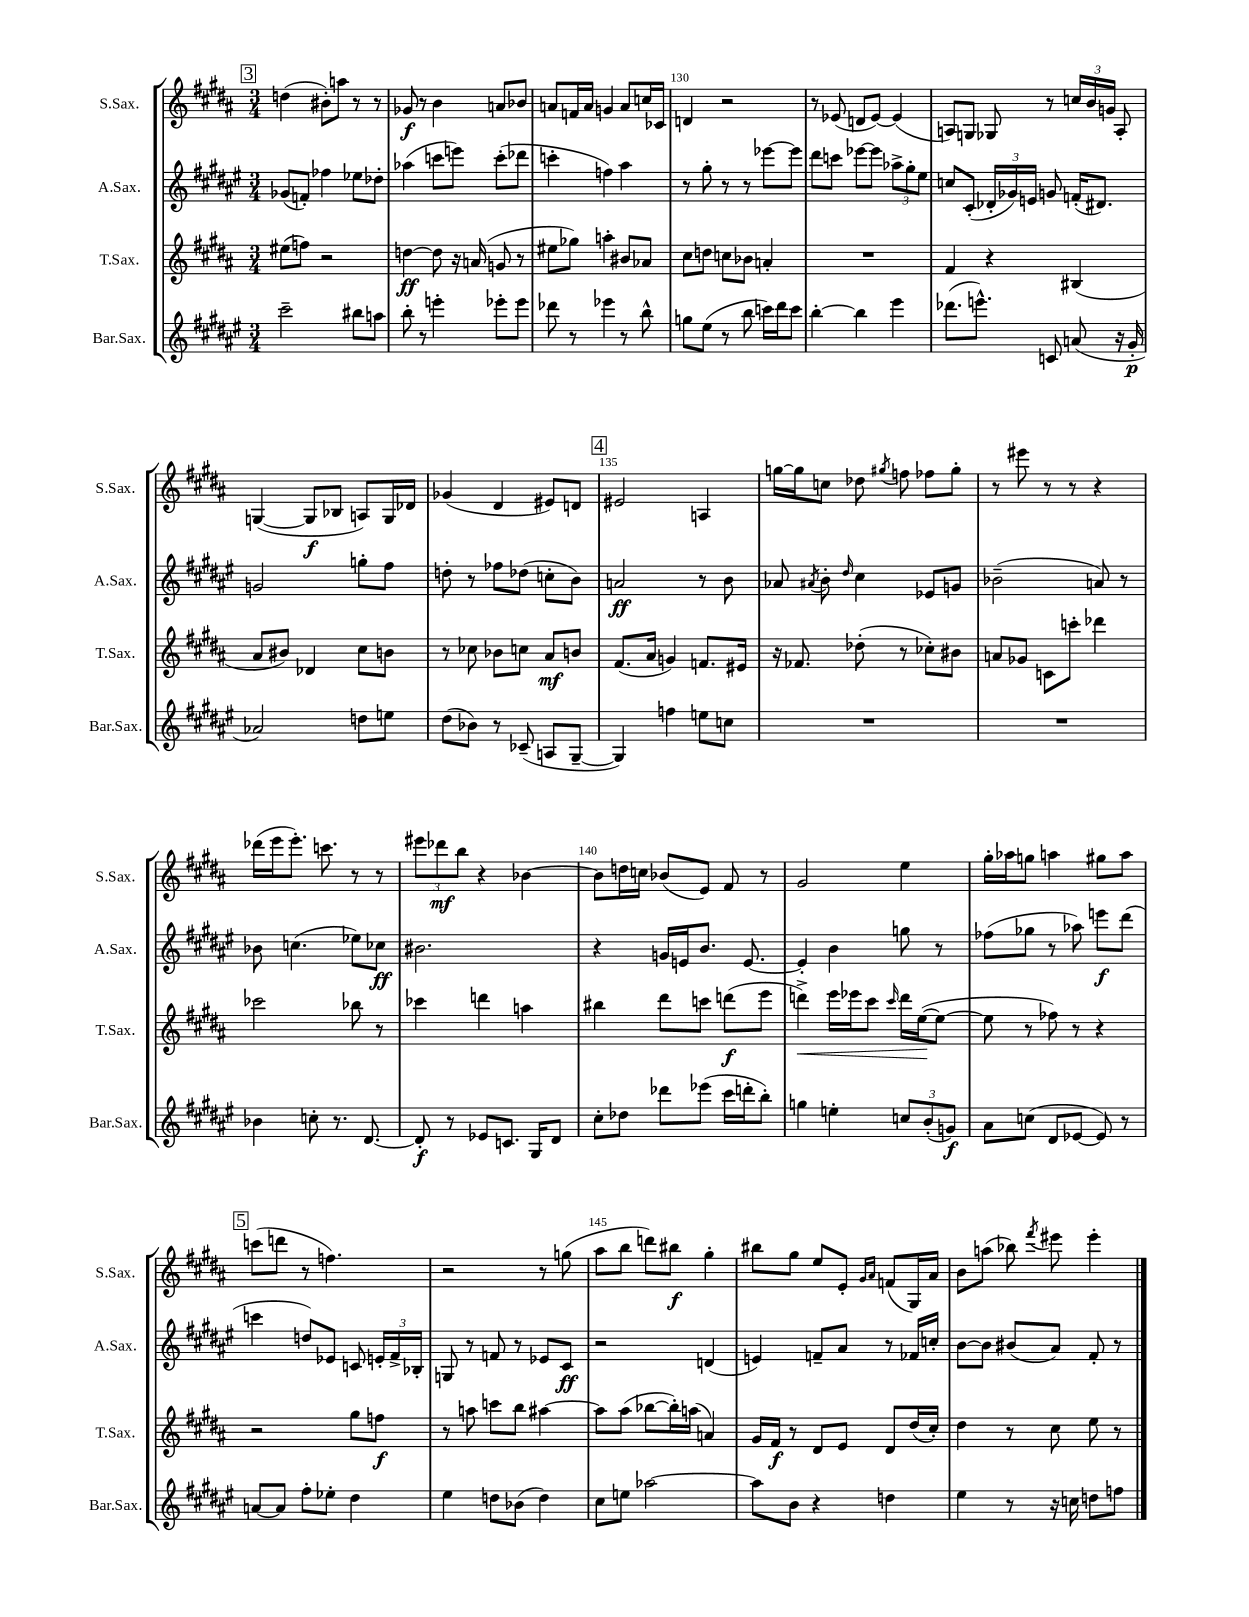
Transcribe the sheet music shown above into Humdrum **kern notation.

**kern	**kern	**kern	**kern
*staff4	*staff3	*staff2	*staff1
*clefG2	*clefG2	*clefG2	*clefG2
*k[f#c#g#d#a#e#]	*k[f#c#g#d#a#]	*k[f#c#g#d#a#e#]	*k[f#c#g#d#a#]
*M3/4	*M3/4	*M3/4	*M3/4
2ccc#~	(8ee#	(8g-	(4dd
.	8ff)	8f')	.
.	2r	4ff-	8b#')
.	.	.	8aa
8bb#	.	8ee-	8r
8aa	.	8dd-'	8r
=	=	=	=
8bb'	[4dd	(4aa-	8g-
8r	.	.	8r
4eee'	8dd]	8ccc	4b
.	16r	8eee)	.
.	(16a	.	.
8eee-'	8g	(8ccc'	8a
8eee-	8r	8ddd-	8b-
=	=	=	=
8ddd-	8ee#	4ccc'	8a
8r	8gg-)	.	16f
.	.	.	16a
4eee-	4aa'	4ff)	4g
8r	8b#	4aa#	8a
8bb^^	8a-	.	16cc
.	.	.	16c-
=	=	=	=
8gg	8cc#	8r	4d
(8ee#	8dd	8gg#'	.
8r	8cc	8r	2r
8bb	8b-	8r	.
16ccc)	4a'	[8eee-	.
16ddd#	.	.	.
8ccc	.	8eee-]	.
=	=	=	=
[4bb'	2.r	8ddd#	8r
.	.	8ccc	(8e-
4bb]	.	[8eee-	8d
.	.	8eee-]	[8e-)
4eee#	.	12aa-^	(4e-]
.	.	12gg#'	.
.	.	12ee#	.
=	=	=	=
(8.ddd-	4f#	8cc	8A)
.	.	(8c#'	8G
8.eee^^)	.	.	.
.	4r	24d-'	8G-
.	.	24g-)	.
.	.	24e	.
8c	.	8g	8r
(8a	(4B#	(16f'	24cc
.	.	.	24b
.	.	8.d#)	.
.	.	.	24g
16r	.	.	8A'
16g#'	.	.	.
=	=	=	=
2a-)	8a#	2g	([4G
.	8b#)	.	.
.	4d-	.	8G]
.	.	.	8B-
8dd	8cc#	8gg'	8A)
8ee	8b	8ff#	16G
.	.	.	16d-
=	=	=	=
(8dd#	8r	8dd'	(4g-
8b-)	8cc-	8r	.
8r	8b-	8ff-	4d#
(8c-~	8cc	(8dd-	.
8A	8a#	8cc'	8e#)
[8G#~	8b	8b)	8d
=	=	=	=
4G#])	(8.f#	2a	2e#
.	16a#	.	.
4ff	4g)	.	.
8ee	8.f	8r	4A
8cc	.	8b	.
.	16e#	.	.
=	=	=	=
2.r	16r	8a-	[16gg
.	8.f-	.	16gg]
.	.	8qa#	.
.	.	8b'	8cc
.	.	16qqdd#	.
.	(8dd-'	4cc#	8dd-
.	.	.	8qgg#
.	8r	.	8ff
.	8cc-')	8e-	8ff-
.	8b#	8g	8gg#'
=	=	=	=
2.r	8a	(2b-~	8r
.	8g-	.	8eee#
.	8c	.	8r
.	8ccc'	.	8r
.	4ddd-	8a)	4r
.	.	8r	.
=	=	=	=
4b-	2ccc-	8b-	(16ddd-
.	.	.	16eee
.	.	(4.cc	8.eee')
8cc'	.	.	.
.	.	.	8.ccc
8.r	.	.	.
.	8bb-	8ee-)	8r
[8.d#	.	.	.
.	8r	8cc-	8r
=	=	=	=
8d#']	4ccc-	2.b#	12eee#
.	.	.	12ddd-
8r	.	.	.
.	.	.	12bb
8e-	4ddd	.	4r
8.c	.	.	.
.	4aa	.	[4b-
16G#	.	.	.
8d#	.	.	.
=	=	=	=
8cc#'	4bb#	4r	8b-]
8dd-	.	.	16dd
.	.	.	16cc
8ddd-	8ddd#	16g	(8b-
.	.	16e	.
(8eee-	8ccc	8.b	8e)
16ccc#	(8ddd	.	8f#
16ddd'	.	[8.e	.
8bb')	8eee	.	8r
=	=	=	=
4gg	4ddd^)	4e']	2g#
4ee'	16eee	4b	.
.	16eee-	.	.
.	8ccc#	.	.
.	16qqccc#	.	.
12cc	16ddd	8gg	4ee
.	([16ee	.	.
(12b'	.	.	.
.	8ee_	8r	.
12g)	.	.	.
=	=	=	=
8a#	8ee]	(8ff-	16gg#'
.	.	.	16aa-
(8cc	8r	8gg-	8gg
8d#	8ff-)	8r	4aa
[8e-	8r	8aa-)	.
8e-])	4r	8eee	8gg#
8r	.	(8ddd#	8aa
=	=	=	=
[8a	2r	4ccc	(8ccc
8a]	.	.	8ddd
8ff#'	.	8dd)	8r
8ee-'	.	8e-	4.ff)
4dd#	8gg#	8c	.
.	8ff	24e'	.
.	.	24f#^	.
.	.	24B-'	.
=	=	=	=
4ee#	8r	8G	2r
.	8aa	8r	.
8dd	8ccc	8f	.
(8b-	8bb	8r	.
4dd)	[4aa#	8e-	8r
.	.	8c#	(8gg
=	=	=	=
8cc#	8aa#]	2r	8aa#
8ee	(8aa#	.	8bb
[2aa-	[8bb-	.	8ddd)
.	16bb-'])	.	8bb#
.	(16aa	.	.
.	4a)	(4d	4gg#'
=	=	=	=
8aa-]	16g#	4e)	8bb#
.	16f#	.	.
8b	8r	.	8gg#
4r	8d#	8f~	8ee
.	8e	8a#	8e'
.	.	.	16qqg#
.	.	.	16qqa#
4dd	8d#	8r	(8f
.	(16dd#	16f-	16G#)
.	16cc#')	16cc'	16a#
=	=	=	=
4ee#	4dd#	[8b	8b
.	.	8b]	(8aa
8r	8r	(8b#	8bb-)
.	.	.	8qfff#
16r	8cc#	8a#)	8eee#
16cc	.	.	.
8dd	8ee	8f#'	4eee#'
8ff	8r	8r	.
==	==	==	==
*-	*-	*-	*-
